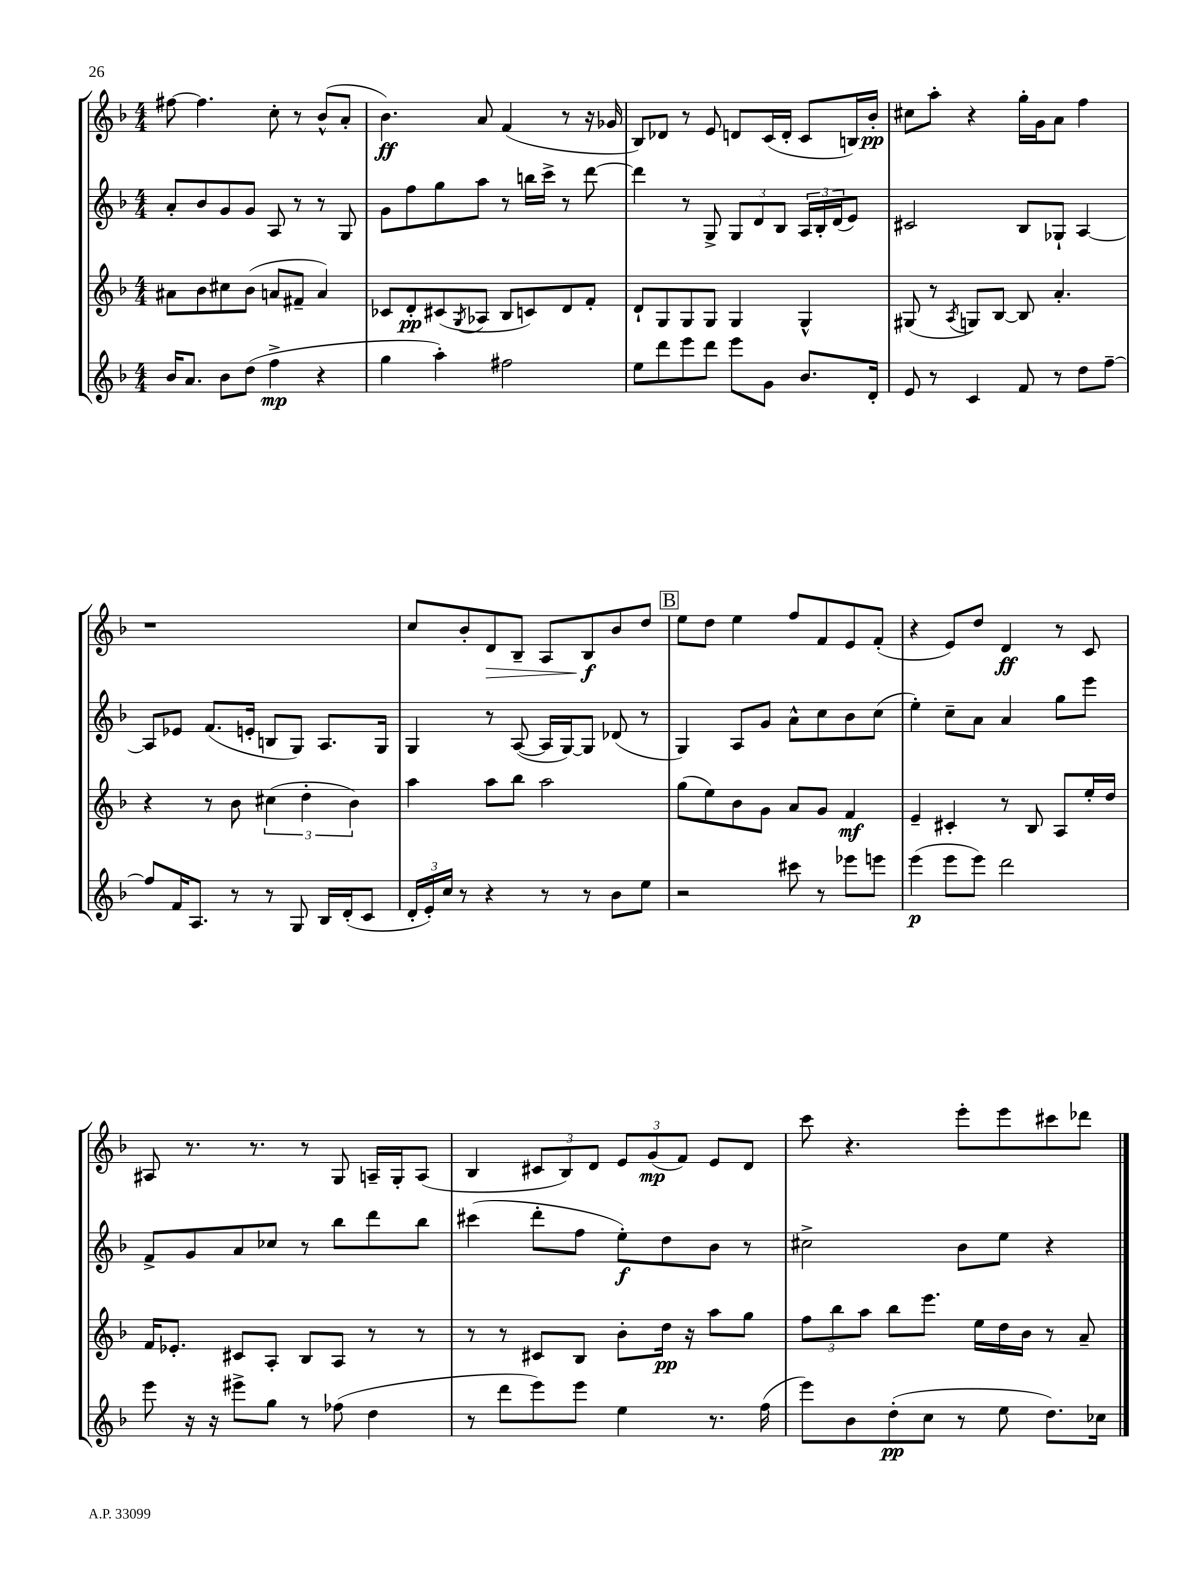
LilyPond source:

<<
\new StaffGroup <<
\new Staff = "s0" {
    \clef treble \key f \major \numericTimeSignature \time 4/4
    fis''8~ fis''4. c''8-. r8 bes'8-^( a'8-. |
    bes'4.\ff) a'8 f'4( r8 r16 ges'16 |
    bes8) des'8 r8 e'8 d'8 c'16( d'16-. c'8 b16) bes'16-.\pp |
    cis''8 a''8-. r4 g''16-. g'16 a'8 f''4 |
    r1 |
    c''8 bes'8-. d'8\> bes8-- a8 bes8\f\! bes'8 d''8 |
    \mark \markup { \box "B" } e''8 d''8 e''4 f''8 f'8 e'8 f'8-.( |
    r4 e'8) d''8 d'4\ff r8 c'8 |
    ais8 r8. r8. r8 g8 a16-- g16-. a8( |
    bes4 \tuplet 3/2 { cis'8 bes8) d'8 } \tuplet 3/2 { e'8 g'8\mp( f'8) } e'8 d'8 |
    c'''8 r4. e'''8-. e'''8 cis'''8 des'''8 \bar "|." |
}
\new Staff = "s1" {
    \clef treble \key f \major \numericTimeSignature \time 4/4
    a'8-. bes'8 g'8 g'8 a8 r8 r8 g8 |
    g'8 f''8 g''8 a''8 r8 b''16 c'''16-> r8 d'''8~ |
    d'''4 r8 g8-> \tuplet 3/2 { g8 d'8 bes8 } \tuplet 3/2 { a16 bes16-. d'16( } e'8) |
    cis'2 bes8 ges8-! a4~ |
    a8 ees'8 f'8.( e'16-. b8 g8) a8. g16 |
    g4 r8 a8~( a16 g16~) g8 des'8( r8 |
    \mark \markup { \box "B" } g4) a8 g'8 a'8-^ c''8 bes'8 c''8( |
    e''4-.) c''8-- a'8 a'4 g''8 e'''8 |
    f'8-> g'8 a'8 ces''8 r8 bes''8 d'''8 bes''8 |
    cis'''4( d'''8-. f''8 e''8-.\f) d''8 bes'8 r8 |
    cis''2-> bes'8 e''8 r4 \bar "|." |
}
\new Staff = "s2" {
    \clef treble \key f \major \numericTimeSignature \time 4/4
    ais'8 bes'8 cis''8 bes'8( a'8 fis'8-- a'4) |
    ces'8 d'8-.\pp cis'8( \acciaccatura { g8 } aes8 bes8 c'8) d'8 f'8-. |
    d'8-! g8 g8 g8 g4 g4-^ |
    gis8( r8 \acciaccatura { a8 } g8) bes8~ bes8 a'4.-. |
    r4 r8 bes'8 \tuplet 3/2 { cis''4( d''4-. bes'4) } |
    a''4 a''8 bes''8 a''2 |
    \mark \markup { \box "B" } g''8( e''8) bes'8 g'8 a'8 g'8 f'4\mf |
    e'4-- cis'4-. r8 bes8 a8 e''16-. d''16 |
    f'16 ees'8.-. cis'8 a8-. bes8 a8 r8 r8 |
    r8 r8 cis'8 bes8 bes'8-. d''16\pp r16 a''8 g''8 |
    \tuplet 3/2 { f''8 bes''8 a''8 } bes''8 e'''8. e''16 d''16 bes'16 r8 a'8-- \bar "|." |
}
\new Staff = "s3" {
    \clef treble \key f \major \numericTimeSignature \time 4/4
    bes'16 a'8. bes'8 d''8( f''4->\mp r4 |
    g''4 a''4-.) fis''2 |
    e''8 d'''8 e'''8 d'''8 e'''8 g'8 bes'8. d'16-. |
    e'8 r8 c'4 f'8 r8 d''8 f''8~-- |
    f''8 f'16 a8. r8 r8 g8 bes16 d'16-.( c'8 |
    \tuplet 3/2 { d'16-. e'16-.) c''16 } r8 r4 r8 r8 bes'8 e''8 |
    \mark \markup { \box "B" } r2 cis'''8 r8 ees'''8 e'''8 |
    e'''4\p( e'''8 e'''8) d'''2 |
    e'''8 r16 r16 eis'''8-> g''8 r8 fes''8( d''4 |
    r8 d'''8 e'''8) e'''8 e''4 r8. f''16( |
    e'''8) bes'8 d''8-.\pp( c''8 r8 e''8 d''8.) ces''16 \bar "|." |
}
>>
>>
\layout { \context { \Score \remove "Bar_number_engraver" } }
